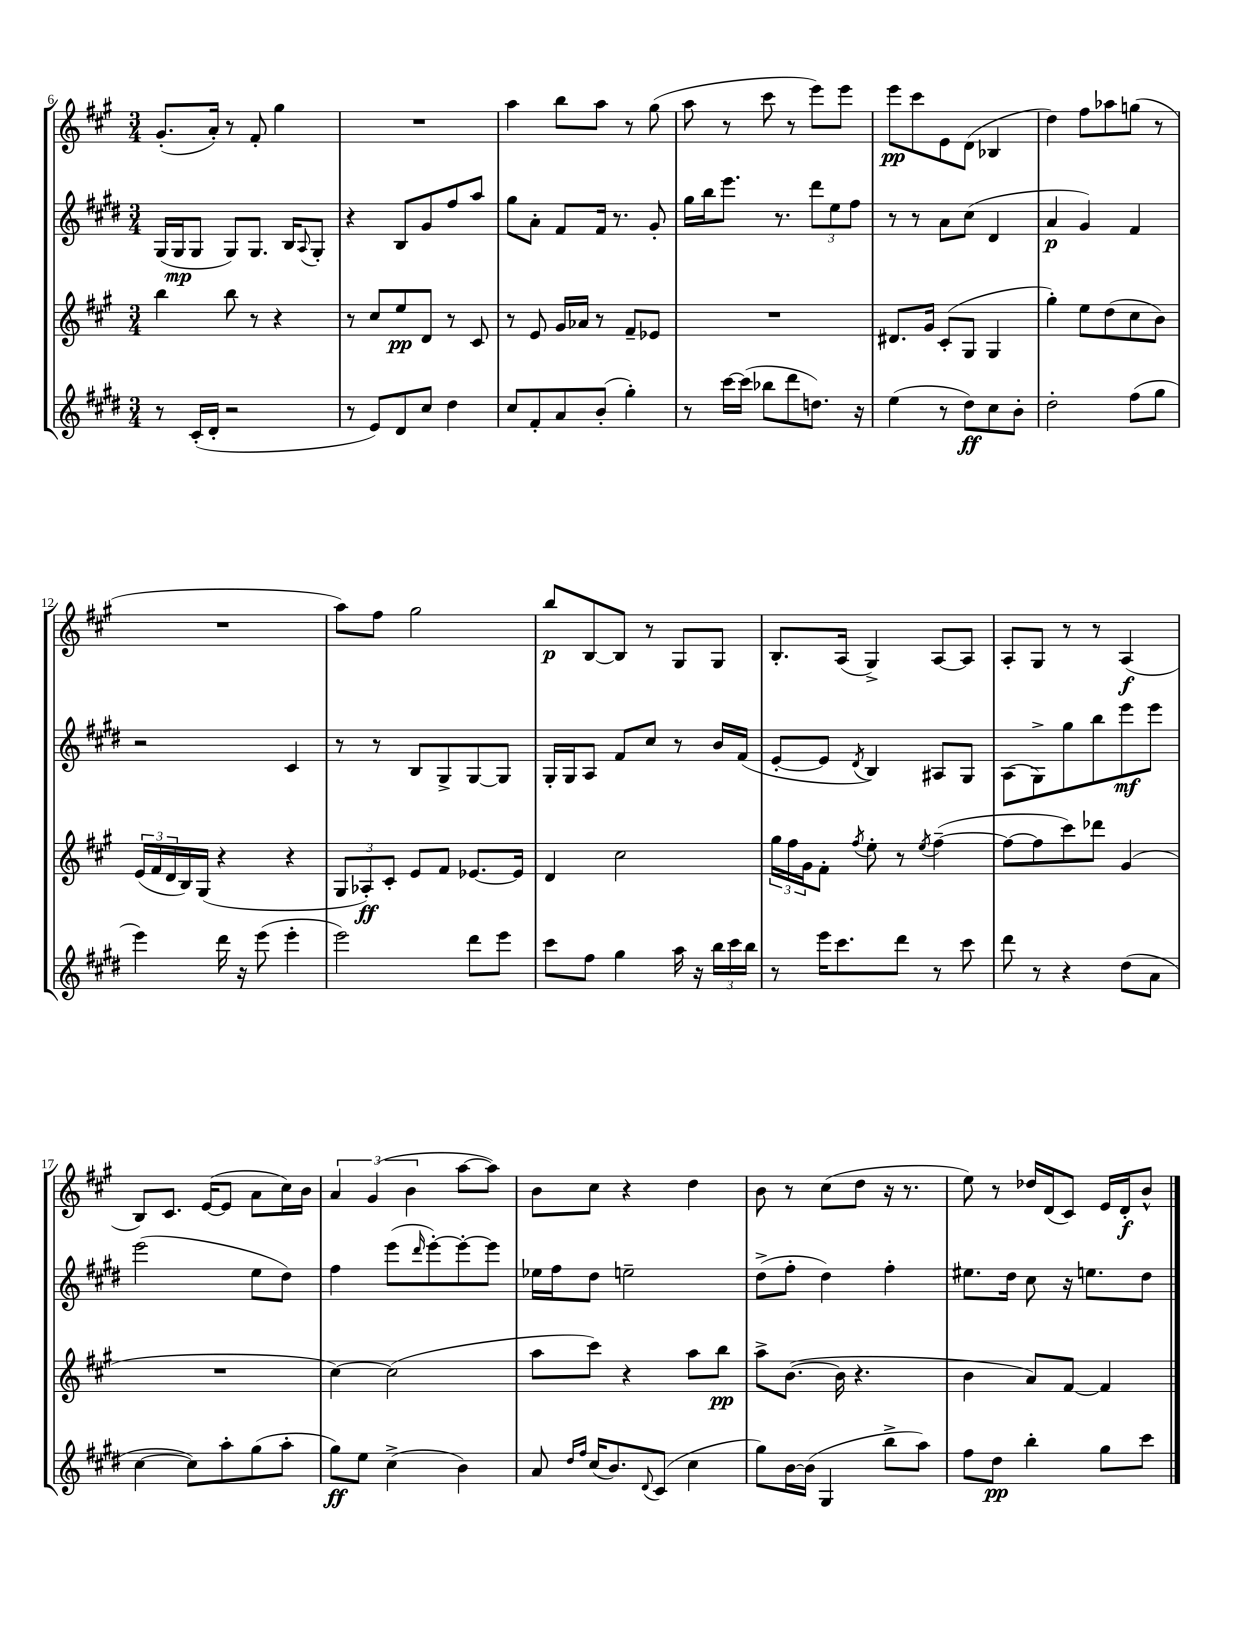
<<
\new StaffGroup <<
\new Staff = "s0" {
    \clef treble \key a \major \numericTimeSignature \time 3/4
    gis'8.-.( a'16-.) r8 fis'8-. gis''4 |
    R2. |
    a''4 b''8 a''8 r8 gis''8( |
    a''8 r8 cis'''8 r8 e'''8) e'''8 |
    e'''8\pp cis'''8 e'8 d'8( bes4 |
    d''4) fis''8 aes''8 g''8( r8 |
    R2. |
    a''8) fis''8 gis''2 |
    b''8\p b8~ b8 r8 gis8 gis8 |
    b8.-. a16( gis4->) a8~ a8 |
    a8-. gis8 r8 r8 a4\f( |
    b8) cis'8. e'16~( e'8 a'8 cis''16) b'16 |
    \tuplet 3/2 { a'4 gis'4( b'4 } a''8~ a''8) |
    b'8 cis''8 r4 d''4 |
    b'8 r8 cis''8( d''8 r16 r8. |
    e''8) r8 des''16 d'16( cis'8) e'16 d'16-.\f b'8-^ \bar "|." |
}
\new Staff = "s1" {
    \clef treble \key e \major \numericTimeSignature \time 3/4
    gis16( gis16\mp gis8 gis8) gis8. b16 \appoggiatura { a8 } gis8-. |
    r4 b8 gis'8 fis''8 a''8 |
    gis''8 a'8-. fis'8 fis'16 r8. gis'8-. |
    gis''16 b''16 e'''8. r8. \tuplet 3/2 { dis'''8 e''8 fis''8 } |
    r8 r8 a'8 cis''8( dis'4 |
    a'4\p gis'4) fis'4 |
    r2 cis'4 |
    r8 r8 b8 gis8-> gis8~ gis8 |
    gis16-. gis16 a8 fis'8 cis''8 r8 b'16 fis'16( |
    e'8~-. e'8 \acciaccatura { dis'8 } b4) ais8 gis8 |
    a8( gis8->) gis''8 b''8 e'''8\mf e'''8 |
    e'''2( e''8 dis''8) |
    fis''4 e'''8( \grace { dis'''16 } e'''8~-.) e'''8~-. e'''8 |
    ees''16 fis''16 dis''8 e''2-- |
    dis''8->( fis''8-. dis''4) fis''4-. |
    eis''8. dis''16 cis''8 r16 e''8. dis''8 \bar "|." |
}
\new Staff = "s2" {
    \clef treble \key a \major \numericTimeSignature \time 3/4
    b''4 b''8 r8 r4 |
    r8 cis''8 e''8\pp d'8 r8 cis'8 |
    r8 e'8 gis'16 aes'16 r8 fis'8-- ees'8 |
    R2. |
    dis'8. gis'16 cis'8-.( gis8 gis4 |
    gis''4-.) e''8 d''8( cis''8 b'8) |
    \tuplet 3/2 { e'16( fis'16 d'16 } b16) gis16( r4 r4 |
    \tuplet 3/2 { gis8 aes8-.\ff) cis'8-. } e'8 fis'8 ees'8.~ ees'16 |
    d'4 cis''2 |
    \tuplet 3/2 { gis''16 fis''16 gis'16 } fis'8-. \acciaccatura { fis''8 } e''8-. r8 \acciaccatura { e''8 } fis''4~--( |
    fis''8~ fis''8 cis'''8) des'''8 gis'4( |
    R2. |
    cis''4~) cis''2( |
    a''8 cis'''8) r4 a''8 b''8\pp |
    a''8-> b'8.~( b'16 r4. |
    b'4 a'8) fis'8~ fis'4 \bar "|." |
}
\new Staff = "s3" {
    \clef treble \key e \major \numericTimeSignature \time 3/4
    r8 cis'16-.( dis'16-. r2 |
    r8 e'8) dis'8 cis''8 dis''4 |
    cis''8 fis'8-. a'8 b'8-.( gis''4-.) |
    r8 cis'''16~ cis'''16( bes''8 dis'''8 d''8.) r16 |
    e''4( r8 dis''8\ff) cis''8 b'8-. |
    dis''2-. fis''8( gis''8 |
    e'''4) dis'''16 r16 e'''8( e'''4-. |
    e'''2) dis'''8 e'''8 |
    cis'''8 fis''8 gis''4 a''16 r16 \tuplet 3/2 { b''16 cis'''16 b''16 } |
    r8 e'''16 cis'''8. dis'''8 r8 cis'''8 |
    dis'''8 r8 r4 dis''8( a'8 |
    cis''4~ cis''8) a''8-. gis''8( a''8-. |
    gis''8\ff) e''8 cis''4->( b'4) |
    a'8 \grace { dis''16 fis''16 } cis''16( b'8.) \appoggiatura { dis'8 } cis'8( cis''4 |
    gis''8) b'16~ b'16( gis4 b''8-> a''8) |
    fis''8 dis''8\pp b''4-. gis''8 cis'''8 \bar "|." |
}
>>
>>
\layout { \context { \Score currentBarNumber = #6 } }
